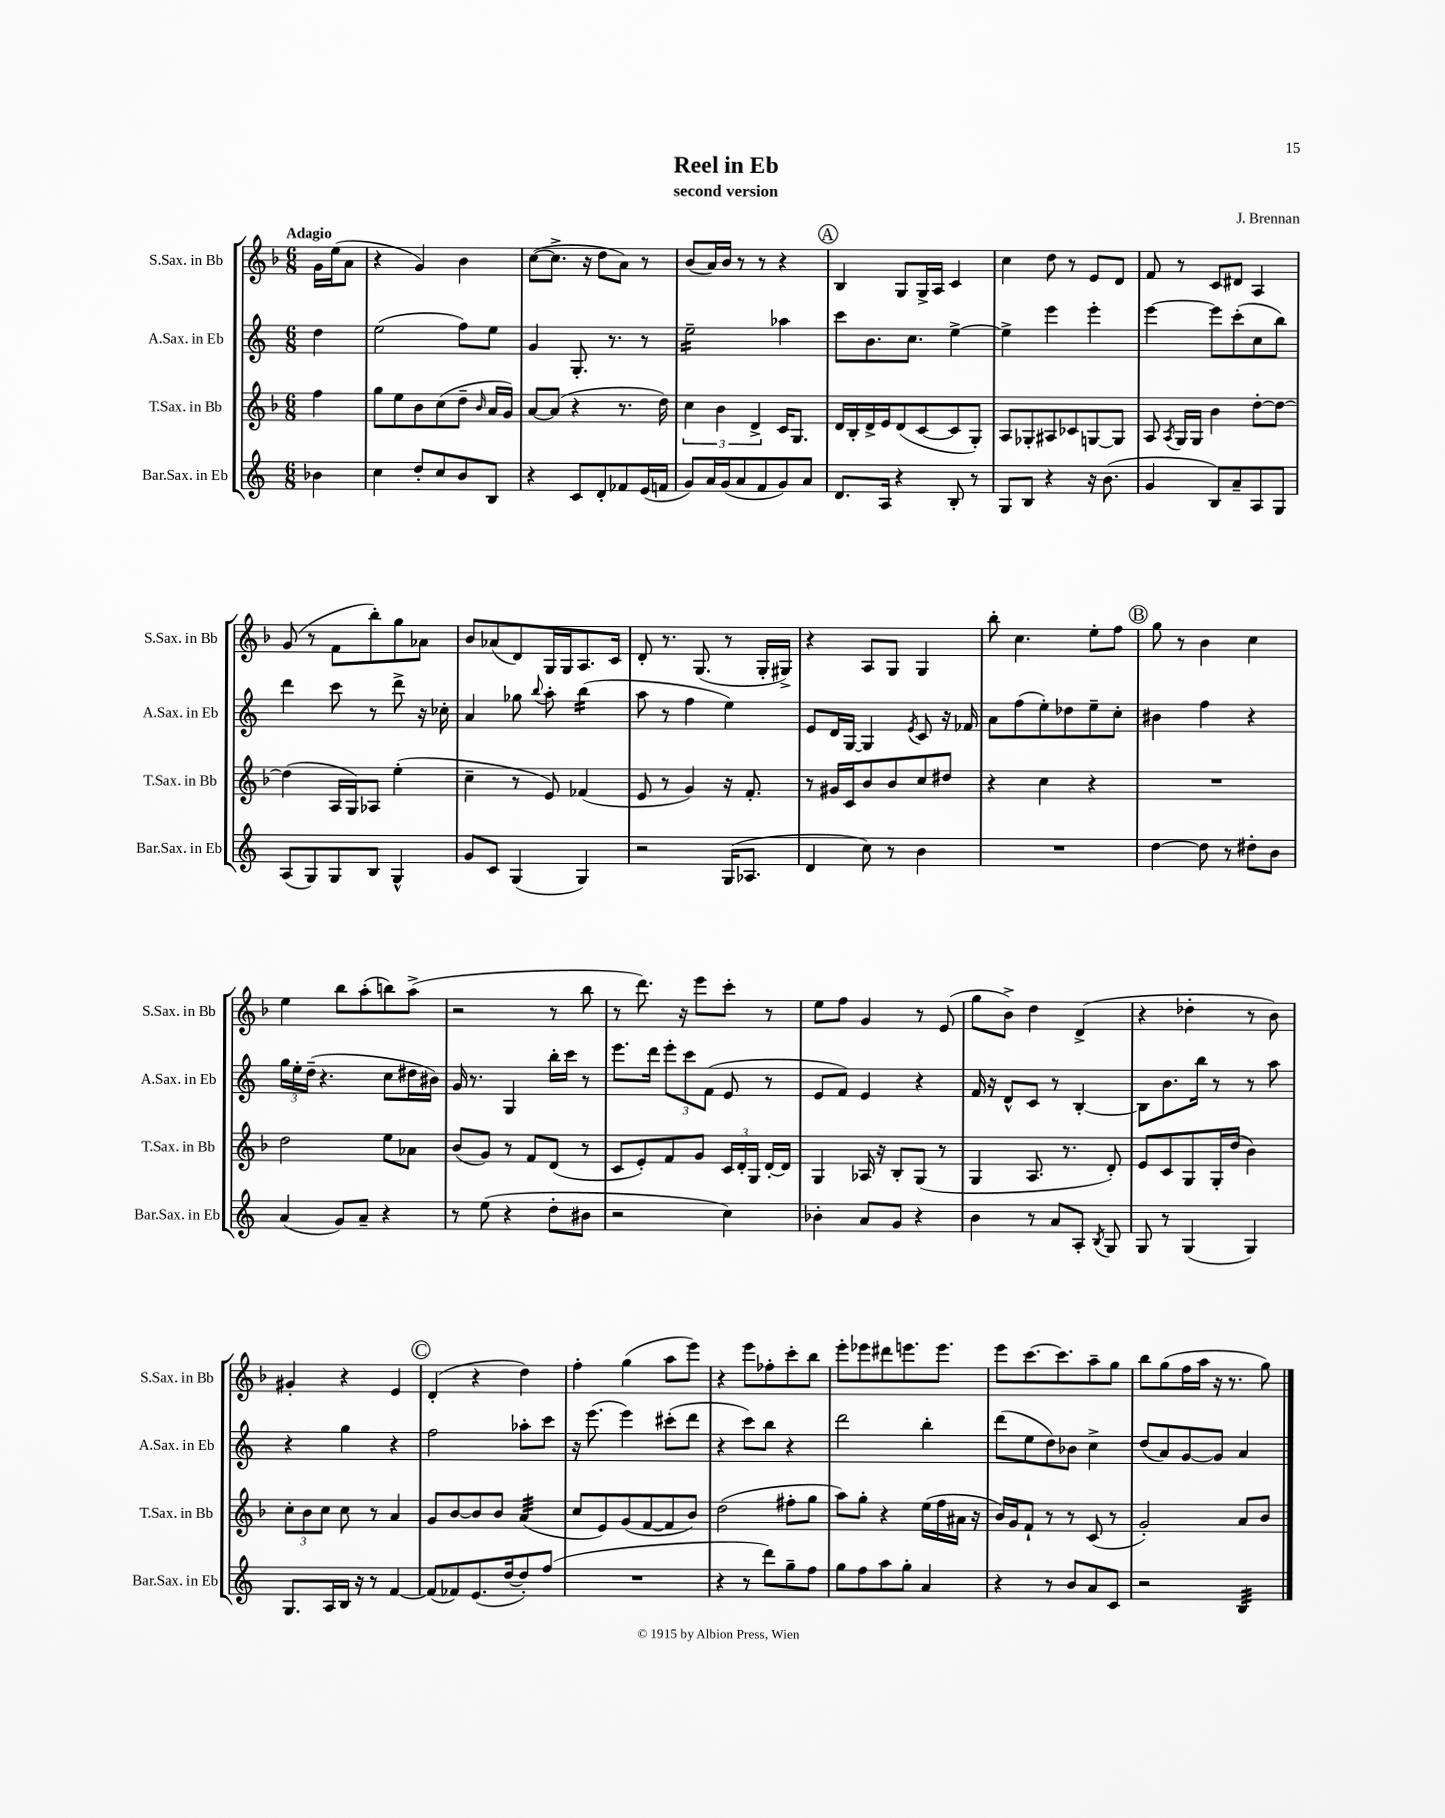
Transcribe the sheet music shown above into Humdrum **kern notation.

**kern	**kern	**kern	**kern
*staff4	*staff3	*staff2	*staff1
*clefG2	*clefG2	*clefG2	*clefG2
*k[]	*k[b-]	*k[]	*k[b-]
*M6/8	*M6/8	*M6/8	*M6/8
4b-	4ff	4dd	16g
.	.	.	(16ee
.	.	.	8a
=	=	=	=
4cc	8gg	(2ee	4r
.	8ee	.	.
8dd'	8b-	.	4g)
8cc	(8cc	.	.
8b	8dd~	8ff)	4b-
.	16qqb-	.	.
8B	16a	8ee	.
.	16g)	.	.
=	=	=	=
4r	[8a	4g	([8cc
.	(8a]	.	8.cc^]
8c	4r	8.G'	.
.	.	.	16r
8d'	.	.	8dd
.	.	8.r	.
8f-	8.r	.	8a)
(16e	.	8r	8r
16f	16dd)	.	.
=	=	=	=
8g)	6cc	2ee~	(8b-
16a	.	.	16a)
.	6b-	.	.
(16g	.	.	16b-
8a	.	.	8r
.	6d^	.	.
8f	.	.	8r
8g)	16c	4aa-	4r
.	8.G	.	.
8a	.	.	.
=	=	=	=
8.d	16d	8ccc	4B-
.	16B-'	.	.
.	16d^	8.b	.
16A	16e	.	.
4r	(8d	.	8G
.	.	8.cc	.
.	[8c	.	16G^
.	.	.	16A
8B'	8c]	[4ee^	4c
8r	8G')	.	.
=	=	=	=
8G	8A	4ee^]	4cc
8B	8G-'	.	.
4r	8A#	4eee	8dd
.	8c-	.	8r
16r	[8G	4eee'	8e
(8.b	.	.	.
.	8G]	.	8d
=	=	=	=
4g	8A	[4eee	8f
.	8qA	.	.
.	16G	.	8r
.	16G	.	.
8B)	4b-	8eee]	8c
8a~	.	(8ccc'	8d#
8A	[8dd'	8cc	4A
8G	8dd_	8bb)	.
=	=	=	=
(8A	(4dd]	4ddd	(8g
8G)	.	.	8r
8G	16A	8ccc	8f
.	16G)	.	.
8B	8A-	8r	8bb-')
4G^^	(4ee'	8ddd^	8gg
.	.	16r	8a-
.	.	16cc-'	.
=	=	=	=
8g	4cc~	4a	8b-
8c	.	.	(8a-
(4G	8r	8gg-	8d)
.	.	8qqbb	.
.	8e)	8aa'	16G
.	.	.	16G
4G)	(4f-	(4bb	8.A
.	.	.	16c
=	=	=	=
2r	8e	8aa	8d'
.	8r	8r	8.r
.	4g)	4ff	.
.	.	.	(8.G
(16G	16r	4ee)	8r
8.A-	8.f'	.	.
.	.	.	16G'
.	.	.	16G#^)
=	=	=	=
4d	8r	8e	4r
.	16g#	16d	.
.	16c	[16G	.
8cc)	8b-	4G]	8A
8r	8b-	.	8G
.	.	8qe	.
4b	8cc	8c	4G
.	8dd#	16r	.
.	.	16f-	.
=	=	=	=
2.r	4r	8a	8bb-'
.	.	(8ff	4.cc
.	4cc	8ee')	.
.	.	8dd-	.
.	4r	8ee~	8ee'
.	.	8cc'	8ff
=	=	=	=
[4dd	2.r	4b#	8gg
.	.	.	8r
8dd]	.	4ff	4b-
8r	.	.	.
8dd#'	.	4r	4cc
8b	.	.	.
=	=	=	=
(4a	2dd	24gg	4ee
.	.	24ee'	.
.	.	(24dd~	.
.	.	4.r	.
8g)	.	.	8bb-
8a~	.	.	(8aa'
4r	8ee	8cc	8bb)
.	8a-	16dd#	(8aa^
.	.	16b#)	.
=	=	=	=
8r	(8b-	16g	2r
.	.	8.r	.
(8ee	8g)	.	.
4r	8r	4G	.
.	8f	.	.
8dd'	(8d	16bb'	8r
.	.	16ccc	.
8b#	8r	8r	8bb-
=	=	=	=
2r	8c	8.eee	8r
.	8e')	.	8.ddd)
.	.	16ddd	.
.	8f	12eee'	.
.	.	.	16r
.	.	12ccc	.
.	8g	.	8eee
.	.	(12f	.
4cc)	24c	8e	8ccc'
.	24d'	.	.
.	24G	.	.
.	[16d'	8r	8r
.	16d]	.	.
=	=	=	=
4b-'	4G	8e	8ee
.	.	8f)	8ff
8a	16A-	4e	4g
.	16r	.	.
8g	8B-'	.	.
4r	(8G	4r	8r
.	8r	.	(8e
=	=	=	=
4b	4G	16f	8gg
.	.	16r	.
.	.	8d^^	8b-^)
8r	8.A	8c	4dd
8a	.	8r	.
.	8.r	.	.
8A'	.	[4B'	(4d^
8qB	.	.	.
8G	8d')	.	.
=	=	=	=
8G	8e	8B]	4r
8r	8c	8.b	.
(4G	8G	.	4dd-'
.	.	16bb	.
.	16G'	8r	.
.	(16dd	.	.
4G)	4b-)	8r	8r
.	.	8aa	8b-)
=	=	=	=
8.G	12cc'	4r	4g#'
.	12b-	.	.
.	12cc	.	.
16A	.	.	.
16B	8cc	4gg	4r
16r	.	.	.
8r	8r	.	.
[4f	4a	4r	4e
=	=	=	=
(8f]	8g	2ff	(4d'
8f-)	[8b-	.	.
(8.e	8b-]	.	4r
.	8b-	.	.
[16dd	.	.	.
8dd'])	(4a	8aa-'	4dd)
(8ff	.	8ccc	.
=	=	=	=
2.r	8cc	16r	4ff'
.	.	(8.eee	.
.	8e)	.	.
.	(8g	4eee)	(4gg
.	[8f	.	.
.	8f]	(8ccc#'	8aa
.	8b-)	8ddd	8eee)
=	=	=	=
4r	(2dd	4r	4r
8r	.	8ccc)	8eee
8ddd)	.	8bb	8ff-'
8gg~	8ff#'	4r	8ccc'
8ff	8gg	.	8bb-
=	=	=	=
8gg	8aa)	2ddd	8eee'
8ff	8gg'	.	8eee-
8aa	4r	.	8ddd#
8gg'	.	.	8.eee
4a	(16ee	4bb'	.
.	16ff	.	8.eee
.	16a#	.	.
.	16r	.	.
=	=	=	=
4r	16b-)	(8ddd	8eee
.	16g	.	.
.	8f`	8ee	[8.ccc
8r	8r	8dd)	.
.	.	.	8.ccc]
8b	8r	8b-	.
8a	(8c	4cc^	8aa~
8c	8r	.	8gg
=	=	=	=
2r	2g')	(8dd	8bb-
.	.	8a)	(8gg
.	.	[8g	16ff
.	.	.	16aa
.	.	8g]	16r
.	.	.	8.r
4B	8a	4a	.
.	8b-	.	8gg)
==	==	==	==
*-	*-	*-	*-
